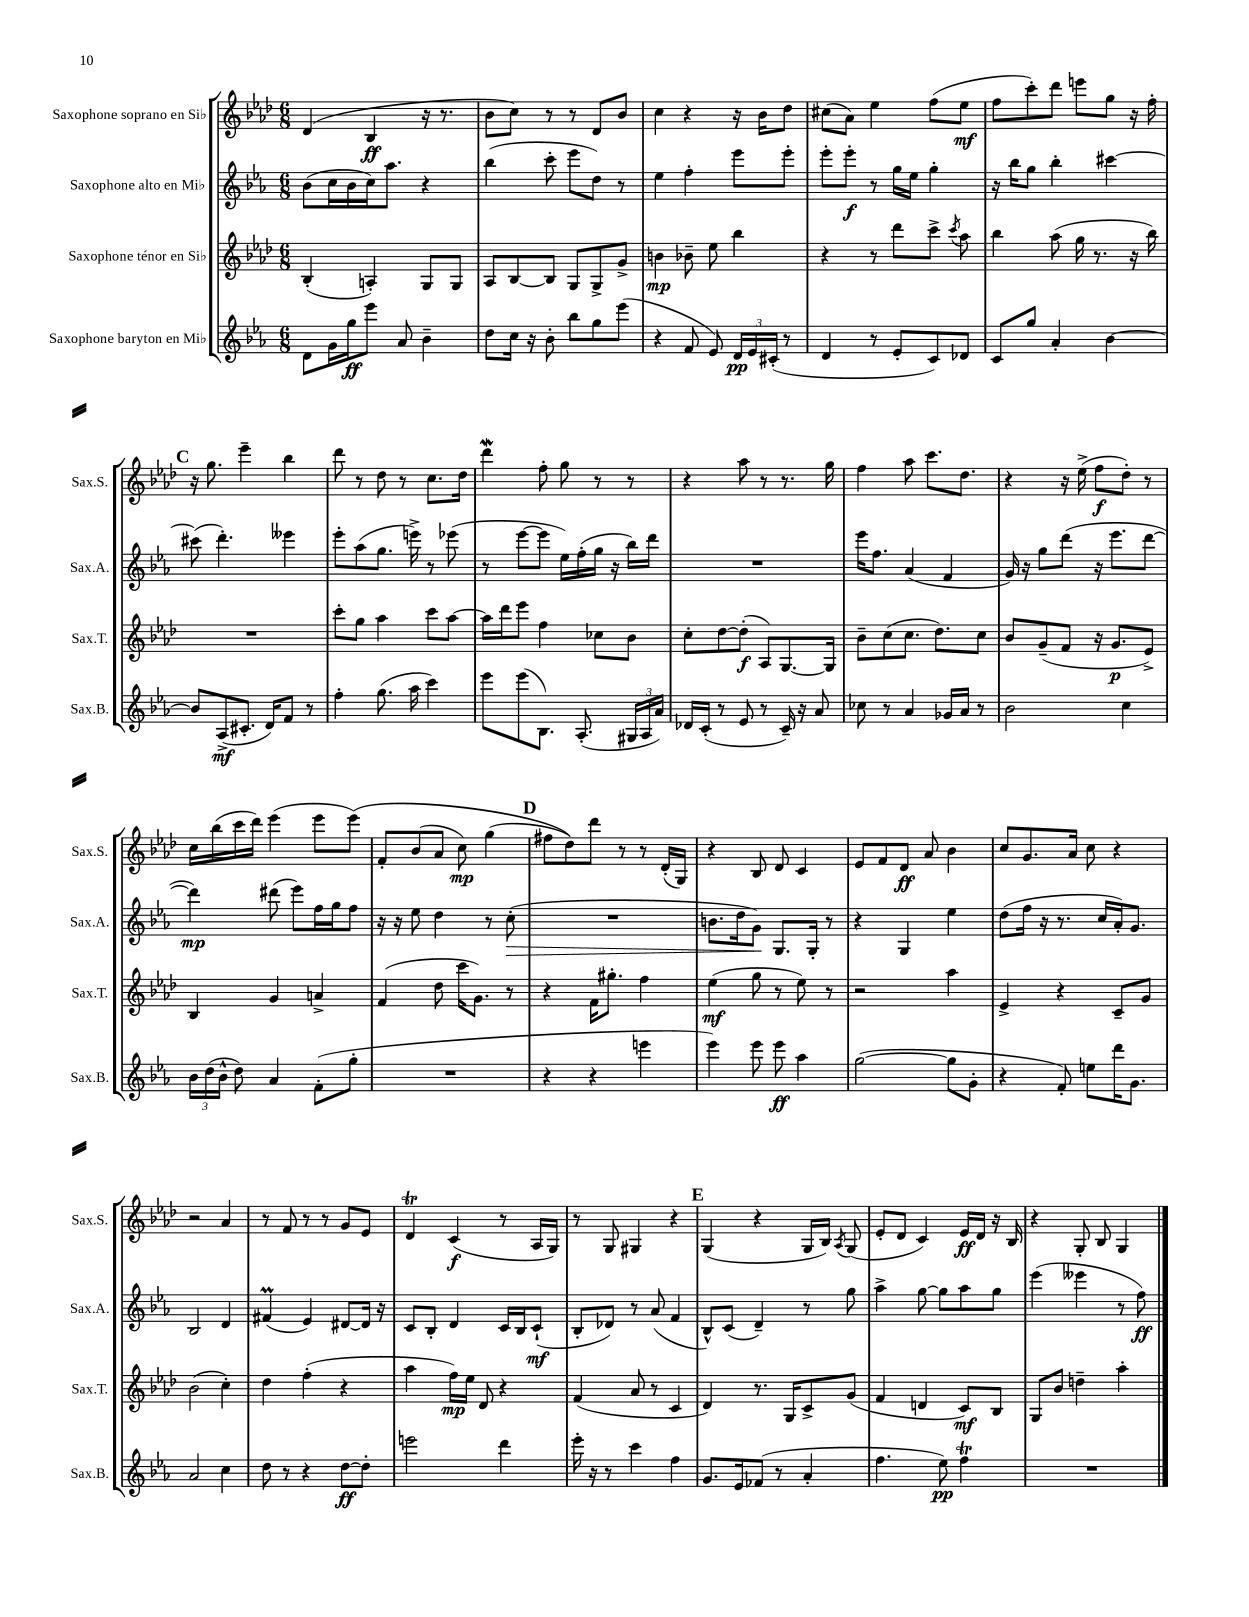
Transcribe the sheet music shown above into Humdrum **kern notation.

**kern	**dynam	**kern	**dynam	**kern	**dynam	**kern	**dynam
*part4	*part4	*part3	*part3	*part2	*part2	*part1	*part1
*staff4	*staff4	*staff3	*staff3	*staff2	*staff2	*staff1	*staff1
*I"Saxophone baryton en Mi♭	*	*I"Saxophone ténor en Si♭	*	*I"Saxophone alto en Mi♭	*	*I"Saxophone soprano en Si♭	*
*I'Sax.B.	*	*I'Sax.T.	*	*I'Sax.A.	*	*I'Sax.S.	*
*clefG2	*	*clefG2	*	*clefG2	*	*clefG2	*
*k[b-e-a-]	*	*k[b-e-a-d-]	*	*k[b-e-a-]	*	*k[b-e-a-d-]	*
*M6/8	*	*M6/8	*	*M6/8	*	*M6/8	*
=67	=67	=67	=67	=67	=67	=67	=67
8d\L	.	(4B-'/	.	(8b-\L	.	(4d-/	.
16g\L	.	.	.	16cc\L	.	.	.
16gg\J	ff	.	.	16b-\	.	.	.
8eee-\J	.	4An'/)	.	16cc\J)	.	4B-/	ff
.	.	.	.	8.aa-\J	.	.	.
8a-/	.	.	.	.	.	.	.
4b-~\	.	8G/L	.	4r	.	16r	.
.	.	.	.	.	.	8.r	.
.	.	8G/J	.	.	.	.	.
=68	=68	=68	=68	=68	=68	=68	=68
8dd\L	.	8A-/L	.	(4bb-\	.	8b-\L	.
16cc\Jk	.	[8B-/	.	.	.	8cc\J)	.
16r	.	.	.	.	.	.	.
8b-'\	.	8B-/J]	.	8ccc'\	.	8r	.
8bb-\L	.	8G/L	.	8eee-\L	.	8r	.
8gg\	.	8G^/	.	8dd\J)	.	8d-/L	.
(8eee-\J	.	8g^/J	.	8r	.	8b-/J	.
=69	=69	=69	=69	=69	=69	=69	=69
4r	.	4bn\	mp	4ee-\	.	4cc\	.
8f/	.	8b-X~\	.	4ff'\	.	4r	.
8e-/)	.	8ee-\	.	.	.	.	.
24d/LL	pp	4bb-\	.	8eee-\L	.	16r	.
24e-/	.	.	.	.	.	.	.
.	.	.	.	.	.	16b-\KL	.
(24c#X'/JJ	.	.	.	.	.	.	.
8r	.	.	.	8eee-'\J	.	8dd-\J	.
=70	=70	=70	=70	=70	=70	=70	=70
4d/	.	4r	.	8eee-'\L	.	(8cc#X\L	.
.	.	.	.	8eee-'\J	f	8a-\J)	.
8r	.	8r	.	8r	.	4ee-\	.
8e-'/L	.	8ddd-\L	.	16gg\LL	.	.	.
.	.	.	.	16ee-\JJ	.	.	.
8c/)	.	8ccc^\J	.	4gg'\	.	(8ff\L	.
.	.	8qccc/	.	.	.	.	.
8d-X/J	.	8aa-\	.	.	.	8ee-\J	mf
=71	=71	=71	=71	=71	=71	=71	=71
8c/L	.	4bb-\	.	16r	.	8ff\L	.
.	.	.	.	16bb-\KL	.	.	.
8gg/J	.	.	.	8gg\J	.	8ccc'\)	.
4a-'/	.	(8aa-\	.	4bb-'\	.	8ddd-\J	.
.	.	16gg\	.	.	.	8eeen\L	.
.	.	8.r	.	.	.	.	.
[4b-\	.	.	.	[4ccc#X\	.	8gg\J	.
.	.	16r	.	.	.	16r	.
.	.	16bb-\)	.	.	.	16ff'\	.
!!LO:LB:g=z
!!LO:REH:place=s1:t=C
=72	=72	=72	=72	=72	=72	=72	=72
8b-/L]	.	2.r	.	(8ccc#X\]	.	16r	.
.	.	.	.	.	.	8.gg\	.
(8A-^/	mf	.	.	4.ddd'\)	.	.	.
8.c#X'/J	.	.	.	.	.	4eee-~\	.
16d/KL)	.	.	.	.	.	.	.
8f/J	.	.	.	4eee--X\	.	4bb-\	.
8r	.	.	.	.	.	.	.
=73	=73	=73	=73	=73	=73	=73	=73
4ff'\	.	8ccc'\L	.	8eee-'\L	.	8ddd-\	.
.	.	8gg\J	.	(8aa-\	.	8r	.
(8.gg\	.	4aa-\	.	8.gg\J	.	8dd-\	.
.	.	.	.	.	.	8r	.
16aa-\	.	.	.	16eeen^\)	.	.	.
4ccc\)	.	8ccc\L	.	8r	.	8.cc\L	.
.	.	[8aa-\J	.	(8eee-X\	.	.	.
.	.	.	.	.	.	16dd-\Jk	.
=74	=74	=74	=74	=74	=74	=74	=74
8eee-\L	.	16aa-\LL]	.	8r	.	4ddd-w\	.
.	.	16ddd-\J	.	.	.	.	.
(8eee-\	.	8eee-\J	.	[8eee-\L	.	.	.
8.B-\J)	.	4ff\	.	8eee-\J]	.	8ff'\	.
.	.	.	.	16ee-\LL)	.	8gg\	.
(8.A-'/	.	.	.	(16ff'\	.	.	.
.	.	8cc-X\L	.	16gg\JJ	.	8r	.
.	.	.	.	16r	.	.	.
24G#X/LL	.	8b-\J	.	16bb-\LL)	.	8r	.
24A-/	.	.	.	.	.	.	.
.	.	.	.	16ddd\JJ	.	.	.
24a-/JJ)	.	.	.	.	.	.	.
=75	=75	=75	=75	=75	=75	=75	=75
16d-X/LL	.	8cc'\L	.	2.r	.	4r	.
(16c'/JJ	.	.	.	.	.	.	.
8r	.	[8dd-\	.	.	.	.	.
8e-/	.	(8dd-'\J]	f	.	.	8aa-\	.
8r	.	8A-/L)	.	.	.	8r	.
16c~/)	.	[8.G/	.	.	.	8.r	.
16r	.	.	.	.	.	.	.
8a-/	.	.	.	.	.	.	.
.	.	16G/Jk]	.	.	.	16gg\	.
=76	=76	=76	=76	=76	=76	=76	=76
8cc-X\	.	8b-~\L	.	16eee-\KL	.	4ff\	.
.	.	.	.	8.ff\J	.	.	.
8r	.	(8cc\	.	.	.	.	.
4a-/	.	8.cc\J	.	(4a-/	.	8aa-\	.
.	.	.	.	.	.	8.ccc\L	.
.	.	8.dd-\L)	.	.	.	.	.
16g-X/LL	.	.	.	4f/	.	.	.
16a-/JJ	.	.	.	.	.	8.dd-\J	.
8r	.	8cc\J	.	.	.	.	.
=77	=77	=77	=77	=77	=77	=77	=77
2b-\	.	8b-/L	.	16g/)	.	4r	.
.	.	.	.	16r	.	.	.
.	.	(8g~/	.	8gg\L	.	.	.
.	.	8f/J	.	(8ddd\J	.	16r	.
.	.	.	.	.	.	(16ee-^\	.
.	.	16r	.	16r	.	8ff\L	f
.	.	8.g/L	p	8.eee-\L	.	.	.
4cc\	.	.	.	.	.	8dd-'\J)	.
.	.	8e-^/J)	.	[8ddd\J	.	8r	.
!!LO:LB:g=z
=78	=78	=78	=78	=78	=78	=78	=78
24b-\LL	.	4B-/	.	4ddd\])	mp	16cc\LL	.
(24dd\	.	.	.	.	.	.	.
.	.	.	.	.	.	(16bb-\	.
24b-^^\JJ	.	.	.	.	.	.	.
8dd\)	.	.	.	.	.	16ccc\	.
.	.	.	.	.	.	16ddd-\JJ)	.
4a-/	.	4g/	.	(8ddd#X\	.	(4eee-\	.
.	.	.	.	8eee-\L)	.	.	.
(8f'\L	.	4an^/	.	16ff\L	.	8eee-\L	.
.	.	.	.	16gg\J	.	.	.
8gg'\J	.	.	.	8ff\J	.	(8eee-\J)	.
=79	=79	=79	=79	=79	=79	=79	=79
2.r	.	(4f/	.	16r	.	8f'/L	.
.	.	.	.	16r	.	.	.
.	.	.	.	8ee-\	.	(8b-/	.
.	.	8dd-\	.	4dd\	.	8a-/J	.
.	.	16ccc\KL	.	.	.	8cc\)	mp
.	.	8.g\J)	.	.	.	.	.
.	.	.	.	8r	.	(4gg\	.
!	!	!	!	!	!LO:HP:b	!	!
.	.	8r	.	(8cc'\	>	.	.
!!LO:REH:place=s1:t=D
=80	=80	=80	=80	=80	=80	=80	=80
4r	.	4r	.	2.r	.	8ff#X\L	.
.	.	.	.	.	.	8dd-\))	.
4r	.	16f\KL	.	.	.	8ddd-\J	.
.	.	8.gg#X'\J	.	.	.	.	.
.	.	.	.	.	.	8r	.
4eeen\	.	4ff\	.	.	.	8r	.
.	.	.	.	.	.	(16d-'/LL	.
.	.	.	.	.	.	16G/JJ)	.
=81	=81	=81	=81	=81	=81	=81	=81
4eee-\)	.	(4ee-\	mf	8.bn\L	.	4r	.
.	.	.	.	16dd\k	.	.	.
8eee-\	.	8gg\	.	8g\J)	.	8B-/	.
8eee-\	ff	8r	.	8.G/L	]	8d-/	.
4aa-\	.	8ee-\)	.	.	.	4c/	.
.	.	.	.	16G'/Jk	.	.	.
.	.	8r	.	8r	.	.	.
=82	=82	=82	=82	=82	=82	=82	=82
([2gg\	.	2r	.	4r	.	8e-/L	.
.	.	.	.	.	.	8f/	.
.	.	.	.	4G/	.	8d-/J	ff
.	.	.	.	.	.	8a-/	.
8gg\L]	.	4aa-\	.	4ee-\	.	4b-\	.
8g'\J	.	.	.	.	.	.	.
=83	=83	=83	=83	=83	=83	=83	=83
4r	.	4e-^/	.	(8dd\L	.	8cc/L	.
.	.	.	.	16ff\Jk	.	8.g/	.
.	.	.	.	16r	.	.	.
8f'/)	.	4r	.	8.r	.	.	.
.	.	.	.	.	.	16a-/Jk	.
8een\L	.	.	.	.	.	8cc\	.
.	.	.	.	16cc/LL	.	.	.
16ddd\K	.	8c~/L	.	16a-'/J)	.	4r	.
8.g\J	.	.	.	8.g/J	.	.	.
.	.	8g/J	.	.	.	.	.
!!LO:LB:g=z
=84	=84	=84	=84	=84	=84	=84	=84
2a-/	.	(2b-\	.	2B-/	.	2r	.
4cc\	.	4cc'\)	.	4d/	.	4a-/	.
=85	=85	=85	=85	=85	=85	=85	=85
8dd\	.	4dd-\	.	(4f#Xm/	.	8r	.
8r	.	.	.	.	.	8f/	.
4r	.	(4ff'\	.	4e-/)	.	8r	.
.	.	.	.	.	.	8r	.
[8dd\L	ff	4r	.	[8d#X/L	.	8g/L	.
8dd'\J]	.	.	.	16d#/Jk]	.	8e-/J	.
.	.	.	.	16r	.	.	.
=86	=86	=86	=86	=86	=86	=86	=86
2eeen\	.	4aa-\	.	8c/L	.	4d-T/	.
.	.	.	.	8B-'/J	.	.	.
.	.	16ff\LL)	mp	4d/	.	(4c/	f
.	.	16ee-\JJ	.	.	.	.	.
.	.	8d-/	.	.	.	.	.
4ddd\	.	4r	.	16c/LL	.	8r	.
.	.	.	.	16B-/J	.	.	.
.	.	.	.	(8c`/J	mf	16A-/LL	.
.	.	.	.	.	.	16G/JJ)	.
=87	=87	=87	=87	=87	=87	=87	=87
16eee-'\	.	(4f/	.	8B-'/L	.	8r	.
16r	.	.	.	.	.	.	.
8r	.	.	.	8d-X/J)	.	8G/	.
4ccc\	.	8a-/	.	8r	.	4G#X/	.
.	.	8r	.	(8a-/	.	.	.
4ff\	.	4c/	.	4f/	.	4r	.
!!LO:REH:place=s1:t=E
=88	=88	=88	=88	=88	=88	=88	=88
8.g/L	.	4d-/)	.	8B-^^/L)	.	(4G/	.
.	.	.	.	(8c/J	.	.	.
16e-/k	.	.	.	.	.	.	.
(8f-X/J	.	8.r	.	4d~/)	.	4r	.
8r	.	.	.	.	.	.	.
.	.	16G/KL	.	.	.	.	.
4a-'/	.	8c^/	.	8r	.	16G/LL	.
.	.	.	.	.	.	16B-/JJ)	.
.	.	.	.	.	.	8qA-/	.
.	.	(8g/J	.	8gg\	.	(8G/	.
=89	=89	=89	=89	=89	=89	=89	=89
4.ff\	.	4f/	.	4aa-^\	.	8e-'/L	.
.	.	.	.	.	.	8d-/J	.
.	.	4dn/	.	[8gg\	.	4c/)	.
8ee-\)	pp	.	.	8gg\L]	.	.	.
4ffT\	.	8c/L)	mf	8aa-\	.	16e-/LL	ff
.	.	.	.	.	.	16d-/JJ	.
.	.	8B-/J	.	8gg\J	.	16r	.
.	.	.	.	.	.	16B-/	.
=90	=90	=90	=90	=90	=90	=90	=90
2.r	.	8G/L	.	(4eee-\	.	4r	.
.	.	8b-/J	.	.	.	.	.
.	.	4ddn~\	.	4eee--X\	.	8G'/	.
.	.	.	.	.	.	8B-/	.
.	.	4aa-'\	.	8r	.	4G/	.
.	.	.	.	8ff\)	ff	.	.
==	==	==	==	==	==	==	==
*-	*-	*-	*-	*-	*-	*-	*-
